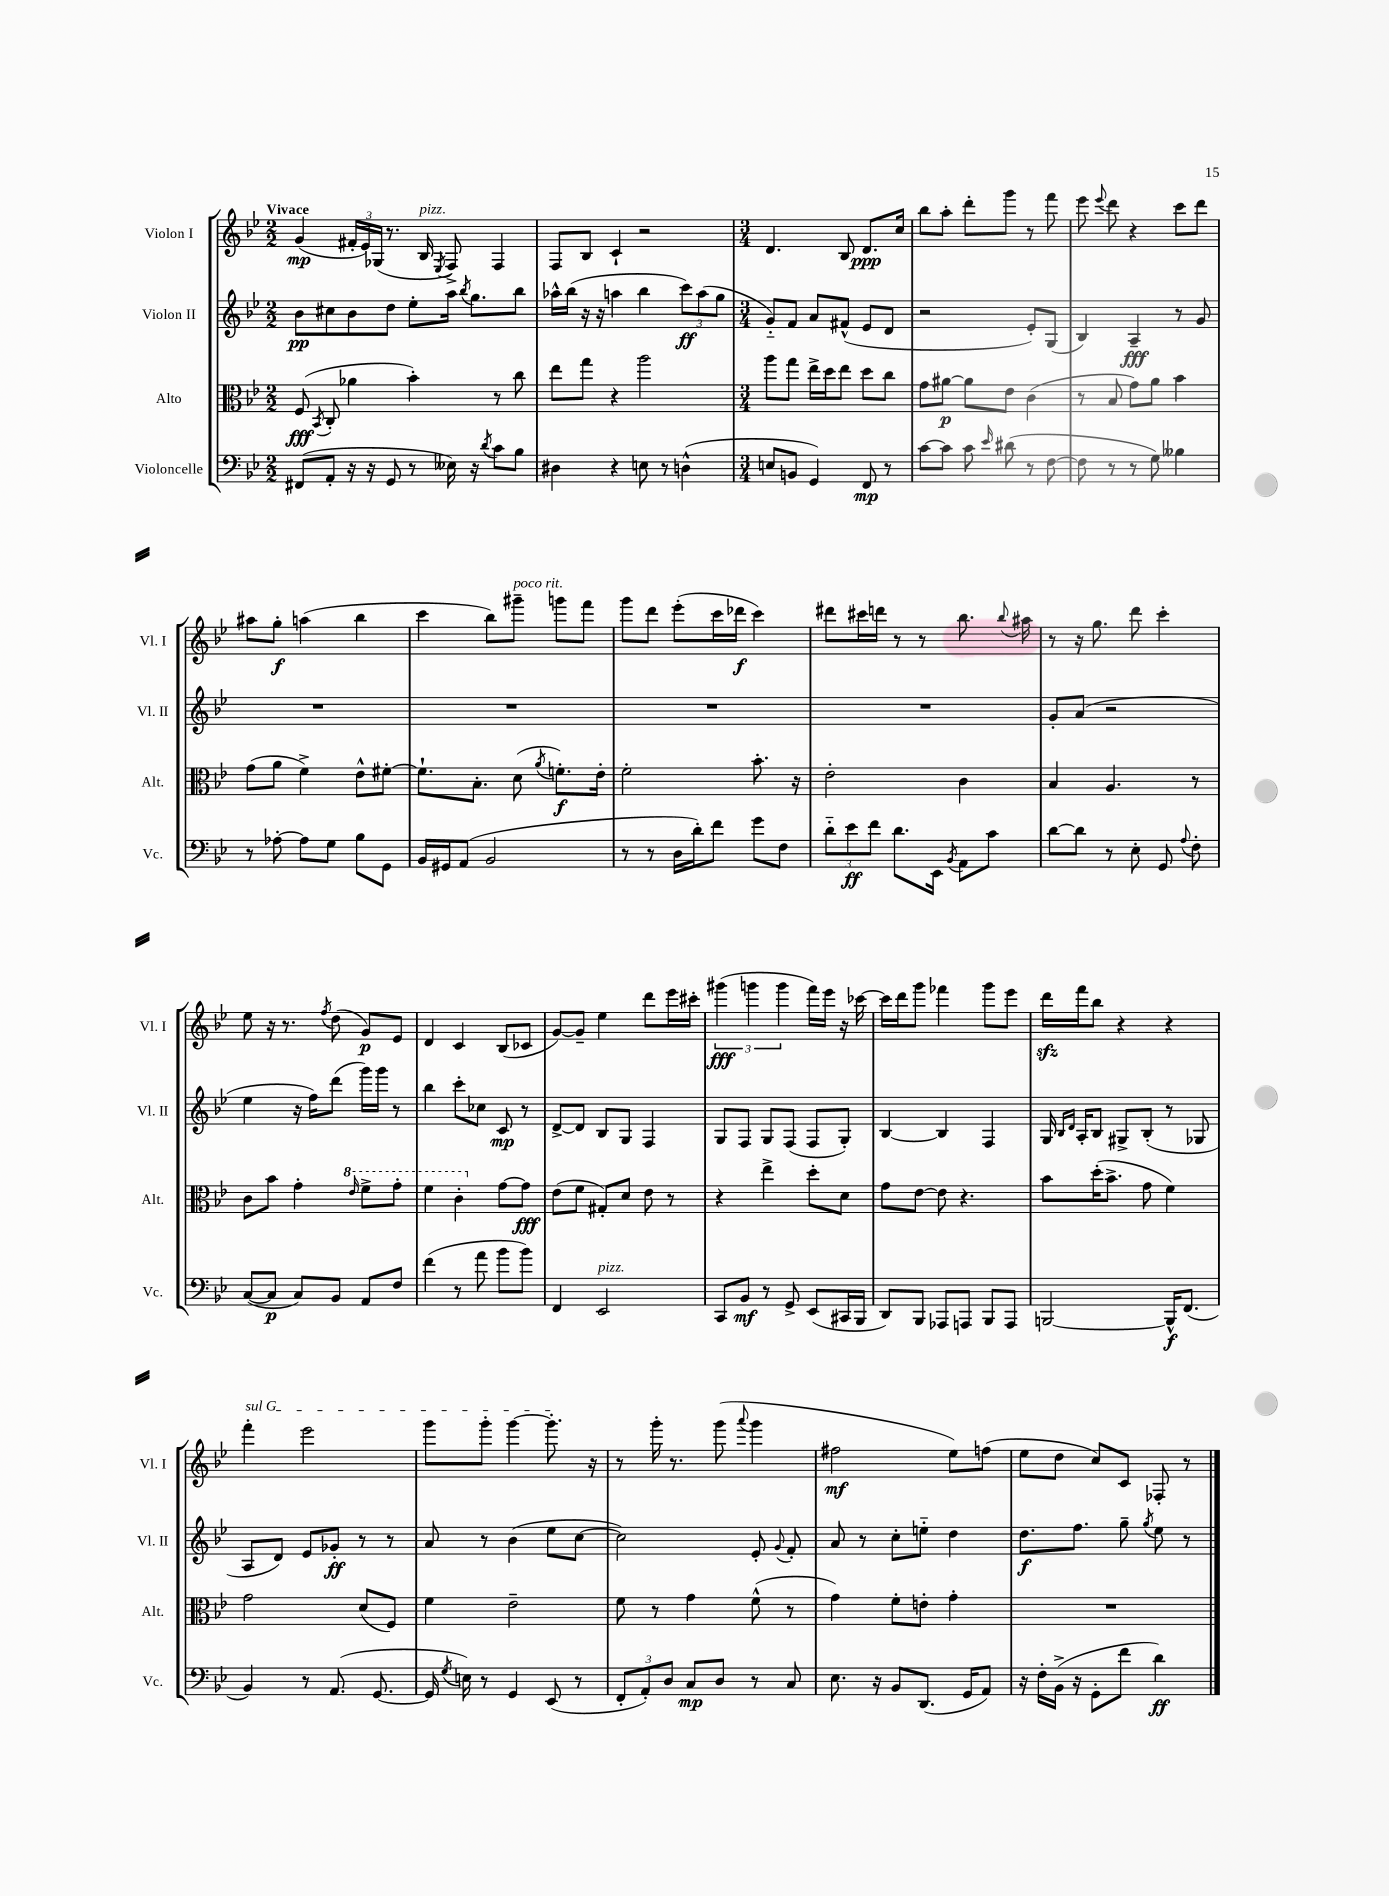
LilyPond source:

<<
\new StaffGroup <<
\new Staff = "s0" \with { instrumentName = "Violon I" shortInstrumentName = "Vl. I" } {
    \clef treble \key bes \major \numericTimeSignature \time 2/2 \tempo "Vivace"
    \autoBeamOff g'4\mp( \tuplet 3/2 { fis'16[-. ees'16) ges16]( } r8. bes16^\markup { \italic "pizz." } \acciaccatura { ees8 } f8->) f4 |
    f8[ bes8] c'4-! r2 |
    \numericTimeSignature \time 3/4 d'4. bes8 d'8.[\ppp c''16] |
    bes''8[ a''8]-. d'''8[-. g'''8] r8 f'''8 |
    ees'''8 \appoggiatura { ees'''8 } d'''8 r4 c'''8[ d'''8] |
    ais''8[ g''8]-.\f a''4( bes''4 |
    c'''4 bes''8[) gis'''8]--^\markup { \italic "poco rit." } g'''8[ f'''8] |
    g'''8[ d'''8] ees'''8[-.( c'''16 des'''16]\f c'''4) |
    dis'''8[ cis'''16 d'''16] r8 r8 bes''8. \appoggiatura { bes''8 } ais''16 |
    r8 r16 g''8. d'''8 c'''4-. |
    ees''8 r16 r8. \acciaccatura { f''8 } d''8( g'8[\p) ees'8] |
    d'4 c'4 bes8[( ces'8] |
    g'8[~) g'8]-- ees''4 d'''8[ ees'''16 cis'''16]-. |
    \tuplet 3/2 { gis'''4\fff( g'''4 g'''4 } f'''16[) ees'''16] r16 ces'''16~ |
    ces'''16[ d'''16 g'''8] fes'''4 g'''8[ ees'''8] |
    d'''16[\sfz f'''16 bes''8] r4 r4 |
    \once \override TextSpanner.bound-details.left.text = \markup { \italic "sul G" } f'''4-.\startTextSpan ees'''2 |
    g'''8[ g'''8]-. g'''4~ g'''8.-.\stopTextSpan r16 |
    r8 g'''16-. r8. g'''8( \appoggiatura { a'''8 } g'''4 |
    fis''2\mf ees''8[) f''8]( |
    ees''8[ d''8] c''8[) c'8] fes8-. r8 \bar "|." |
}
\new Staff = "s1" \with { instrumentName = "Violon II" shortInstrumentName = "Vl. II" } {
    \clef treble \key bes \major \numericTimeSignature \time 2/2
    \autoBeamOff bes'8[\pp cis''8 bes'8 d''8] ees''8[-. a''16] \acciaccatura { bes''8 } g''8.[ bes''8] |
    aes''16[-^ bes''16]( r16 r16 a''4 bes''4 \tuplet 3/2 { c'''8[\ff) a''8( g''8] } |
    \numericTimeSignature \time 3/4 g'8[-_) f'8] a'8[ fis'8]-^( ees'8[ d'8] |
    r2 ees'8[-.) g8]( |
    bes4) a4--\fff r8 g'8 |
    R2. |
    R2. |
    R2. |
    R2. |
    g'8[-. a'8]( r2 |
    ees''4 r16 f''16[) d'''8]( g'''16[) g'''16] r8 |
    bes''4 c'''8[-. ces''8] c'8\mp r8 |
    d'8[~-> d'8] bes8[ g8] f4 |
    g8[ f8] g8[ f8]( f8[ g8]-.) |
    bes4~ bes4 f4 |
    g16 \grace { bes16[ d'16] } a16[-. bes8] gis8[-> bes8]-.( r8 ges8 |
    a8[ d'8]) ees'8[ ges'8]-.\ff r8 r8 |
    a'8 r8 bes'4( ees''8[ c''8]~ |
    c''2) ees'8-. \appoggiatura { g'8 } f'8-. |
    a'8 r8 c''8[-. e''8]-_ d''4 |
    d''8.[\f f''8.] g''8-- \acciaccatura { g''8 } ees''8 r8 \bar "|." |
}
\new Staff = "s2" \with { instrumentName = "Alto" shortInstrumentName = "Alt." } {
    \clef alto \key bes \major \numericTimeSignature \time 2/2
    \autoBeamOff f8\fff( \acciaccatura { bes,8 } c8-. aes'4 bes'4-.) r8 c''8 |
    ees''8[ g''8] r4 a''2 |
    \numericTimeSignature \time 3/4 a''8[ g''8] ees''16[-> d''16 ees''8] d''8[ c''8] |
    g'8[ ais'8]~\p ais'8[ ees'8] c'4( |
    r8 bes8 g'8[) a'8] bes'4 |
    g'8[( a'8] f'4->) ees'8[-^ fis'8]~-. |
    fis'8.[-! bes8.]-. d'8( \acciaccatura { a'8 } f'8.[-.\f) ees'16]-. |
    f'2-. bes'8.-. r16 |
    ees'2-. c'4 |
    bes4 a4. r8 |
    c'8[ bes'8] g'4-. \ottava #1 \grace { ees''16 } f''8[-> g''8]-. |
    f''4 c''4-. \ottava #0 g'8[~ g'8]\fff |
    ees'8[( f'8] gis8[-.) d'8] ees'8 r8 |
    r4 ees''4-> d''8[-. d'8] |
    g'8[ ees'8]~ ees'8 r4. |
    bes'8[ d''16-.( bes'8.]-> g'8 f'4) |
    g'2 d'8[( f8]) |
    f'4 ees'2-- |
    f'8 r8 g'4 f'8-^( r8 |
    g'4) f'8[-. e'8]-. g'4-. |
    R2. \bar "|." |
}
\new Staff = "s3" \with { instrumentName = "Violoncelle" shortInstrumentName = "Vc." } {
    \clef bass \key bes \major \numericTimeSignature \time 2/2
    \autoBeamOff fis,8[( a,8]-. r16 r16 g,8 r8 eeses16) r16 \acciaccatura { d'8 } c'8[ bes8] |
    dis4 r4 e8 r8 d4-^( |
    \numericTimeSignature \time 3/4 e8[ b,8] g,4) f,8\mp r8 |
    c'8[~ c'8] c'8 \grace { ees'16 } dis'8( r8 f8~ |
    f8 r8 r8 g8) beses4 |
    r8 aes8~-. aes8[ g8] bes8[ g,8] |
    bes,16[ gis,16 a,8]( bes,2 |
    r8 r8 d16[ d'16-.) f'8] g'8[ f8] |
    \tuplet 3/2 { d'8[-_ ees'8\ff f'8] } d'8.[ ees,16] \acciaccatura { bes,8 } a,8[ c'8] |
    d'8[~ d'8] r8 ees8-. g,8 \appoggiatura { a8 } f8-. |
    c8[~( c8]\p c8[) bes,8] a,8[ f8] |
    f'4( r8 a'8 bes'8[ bes'8]) |
    f,4 ees,2^\markup { \italic "pizz." } |
    c,8[ bes,8]\mf r8 g,8-> ees,8[( cis,16 bes,,16] |
    d,8[) bes,,8] aes,,8[ a,,8] bes,,8[ a,,8] |
    b,,2~ b,,16[-^\f f,8.]( |
    bes,4) r8 a,8.( g,8.~ |
    g,16 \acciaccatura { g8 } e16) r8 g,4 ees,8( r8 |
    \tuplet 3/2 { f,8[-. a,8-.) d8] } c8[\mp d8] r8 c8 |
    ees8. r16 bes,8[ d,8.]( g,16[ a,8]) |
    r16 f16[-. bes,16]->( r16 g,8[-. f'8] d'4\ff) \bar "|." |
}
>>
>>
\layout { \context { \Score \remove "Bar_number_engraver" } }
